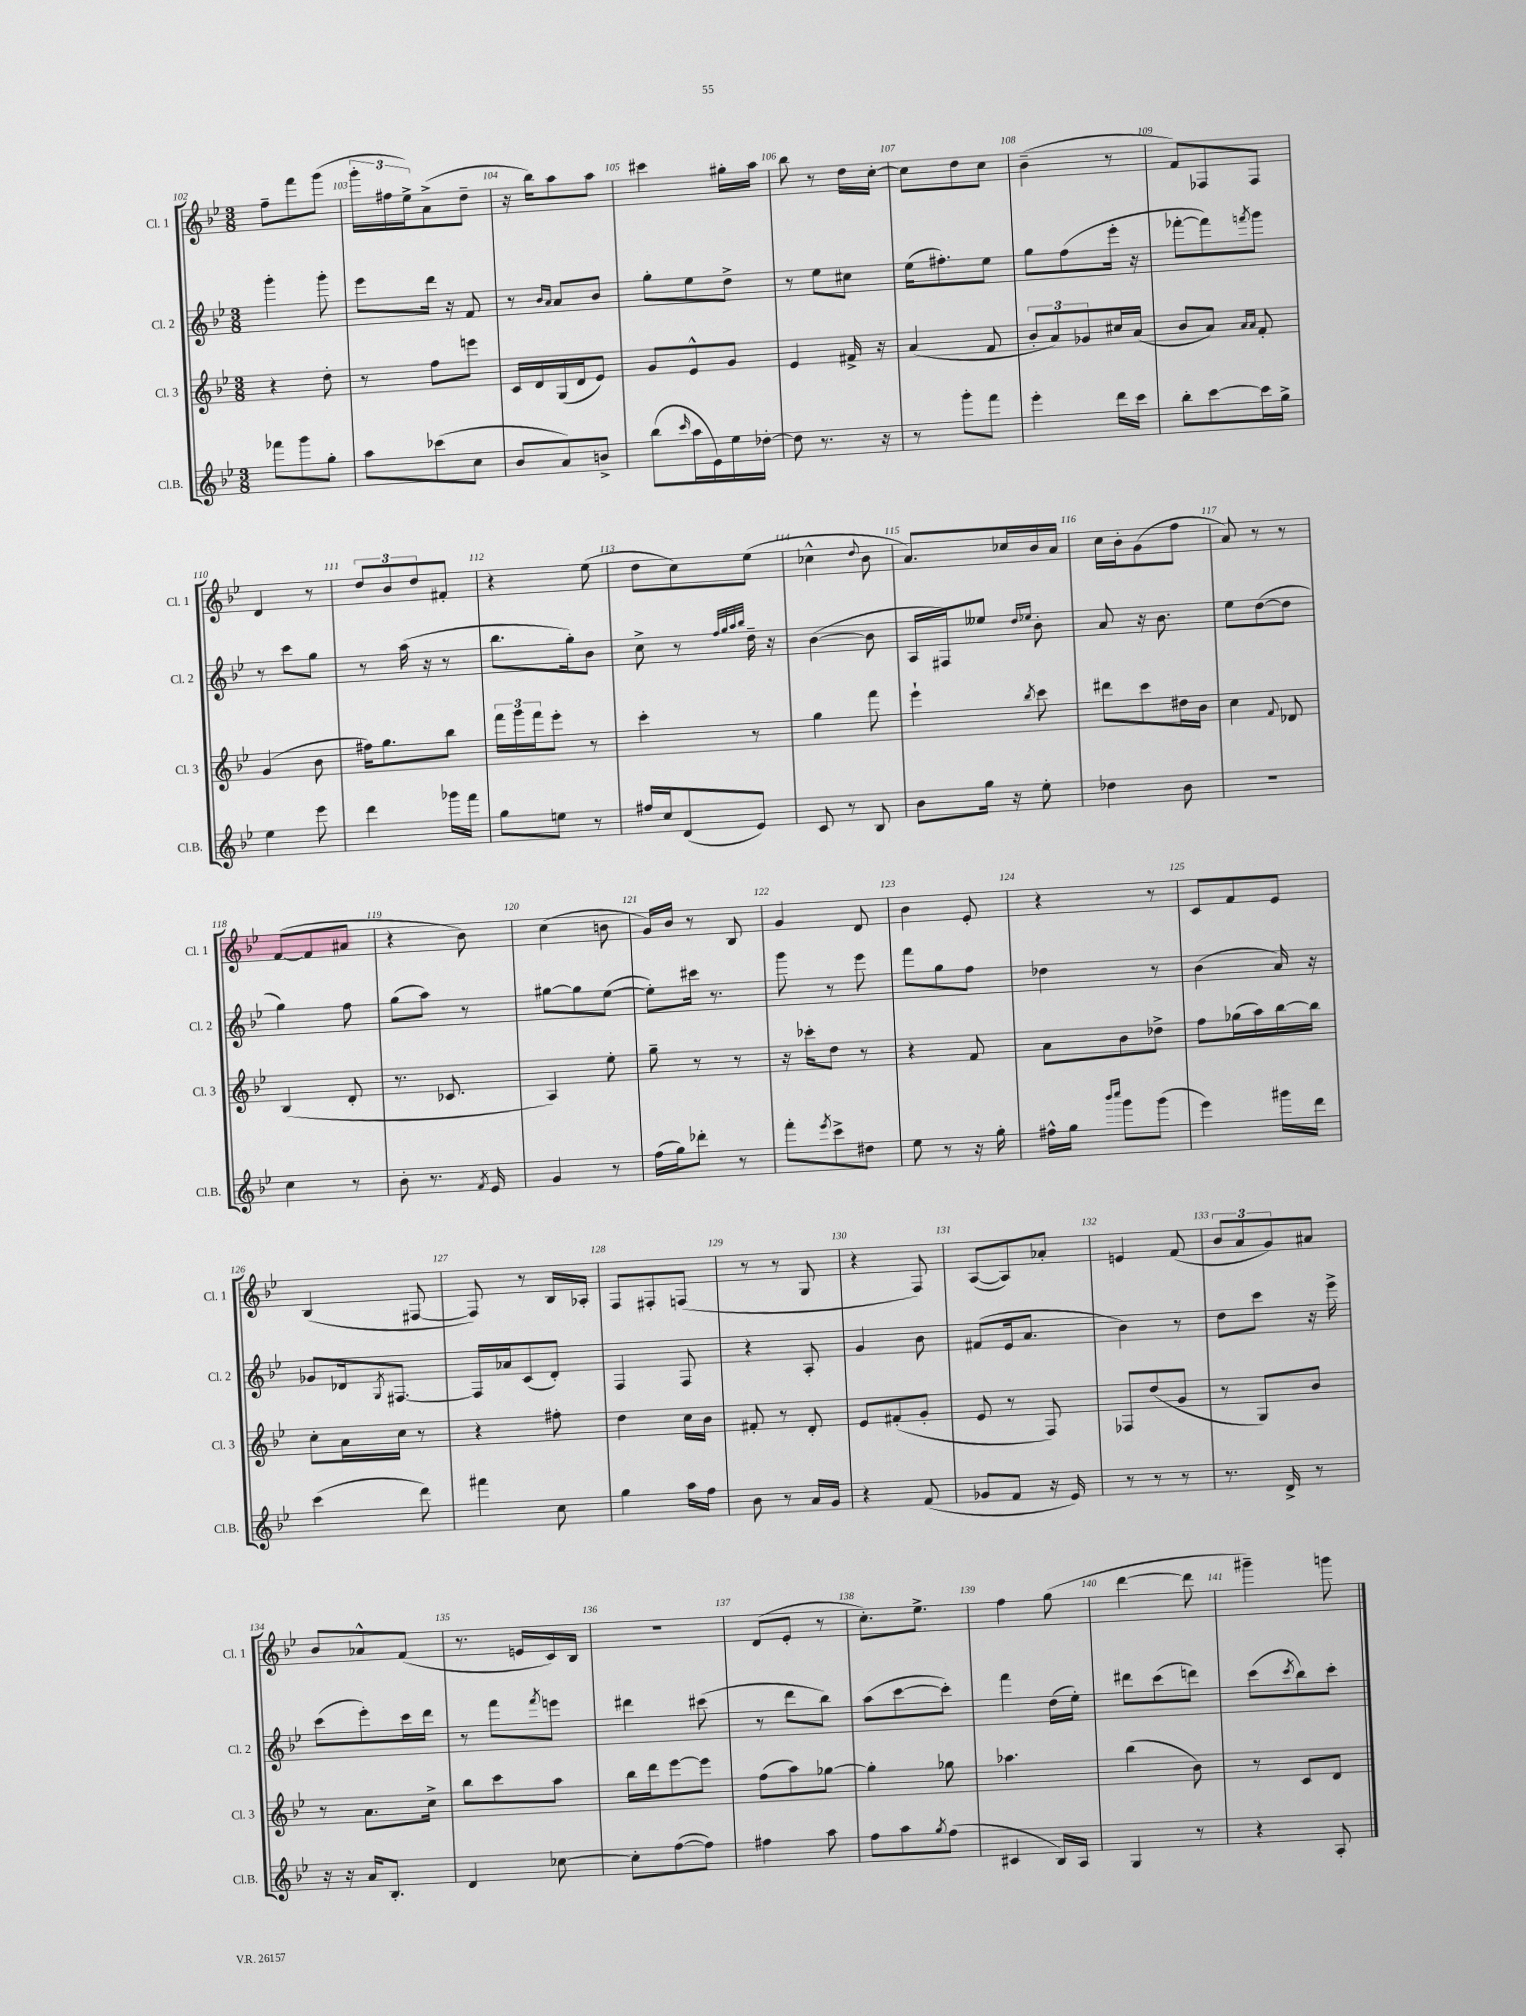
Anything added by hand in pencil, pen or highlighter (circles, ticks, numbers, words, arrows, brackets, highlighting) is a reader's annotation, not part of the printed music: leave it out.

**kern	**kern	**kern	**kern
*staff4	*staff3	*staff2	*staff1
*clefG2	*clefG2	*clefG2	*clefG2
*k[b-e-]	*k[b-e-]	*k[b-e-]	*k[b-e-]
*M3/8	*M3/8	*M3/8	*M3/8
8fff-\L	4r	4ggg'\	8ff~\L
8ggg\	.	.	8fff\
8gg'\J	8dd'\	8ggg'\	(8ggg\J
=	=	=	=
8aa\L	8r	8eee-\L	24ggg'\LL
.	.	.	24ff#\
.	.	.	24ee-^\J)
(8ccc-\	8ff\L	16ddd\Jk	(8a^\
.	.	16r	.
8cc\J	8eee\J	8f/	8dd~\J
=	=	=	=
8b-/L	16c/LL	8r	16r
.	16d/	.	16bb-\LK)
.	.	16qqb-/LL	.
.	.	16qqa/JJ	.
8a/)	(16G/	8a/L	8aa\
.	16d/J	.	.
8b^/J	8e-/J)	8b-/J	8aa\J
=	=	=	=
(8bb-\L	8g/L	8gg'\L	4ccc#\
16qqccc/	.	.	.
16aa\L	8e-^^/	8ee-\	.
16e-\)	.	.	.
16ee-\	8g/J	8dd^\J	16gg#'\LL
[16dd-'\JJ	.	.	16aa\JJ
=	=	=	=
8dd-\]	4e-/	8r	8bb-\
8.r	.	8ee-\L	8r
.	16f#^/	8cc#\J	16dd\LL
16r	16r	.	[16cc'\JJ
=	=	=	=
8r	(4a/	(16ee-\LK	8cc\]L
.	.	8.ff#'\)	.
8ggg'\L	.	.	8dd\
8fff\J	8f/	8ee-\J	8cc\J
=	=	=	=
4eee-'\	12b-'/L	8gg\L	(4b-~\
.	12a/)	.	.
.	.	(8ff\	.
.	12g-/	.	.
16ddd\LL	16cc#/L	16eee-'\Jk	8r
16ccc\JJ	(16a/JJ	16r	.
=	=	=	=
8bb-'\L	8b-/L	[8fff-'\L	8f/L)
[8ccc\	8a/J)	8fff-\])	8F-/
.	16qqa/LL	.	.
.	16qqa/JJ	8qfff/	.
16ccc\]L	8f'/	8ggg\J	8F-/J
16gg^\JJ	.	.	.
=	=	=	=
4ee-\	(4g/	8r	4d/
.	.	8ccc\L	.
8eee-\	8b-\	8gg\J	8r
=	=	=	=
4ddd\	16ff#\LK)	8r	12dd/L
.	8.gg\	.	.
.	.	.	12b-/
.	.	(16aa\	.
.	.	.	12dd/
.	.	16r	.
16ggg-\LL	8bb-\J	8r	8f#'/J
16fff\JJ	.	.	.
=	=	=	=
8gg\L	24fff\LL	8.bb-\L	4r
.	24ggg\	.	.
.	24fff\J	.	.
8ee\J	8eee-'\J	.	.
.	.	16gg'\k)	.
8r	8r	8b-\J	(8ee-\
=	=	=	=
16ff#/LL	4ccc'\	8cc^\	8dd\L
16cc/J	.	.	.
(8d/	.	8r	8cc\)
.	.	32qqff/LLL	.
.	.	32qqgg/	.
.	.	32qqaa/	.
.	.	32qqbb-/JJJ	.
8e-/J)	8r	16dd~\	(8ee-\J
.	.	16r	.
=	=	=	=
8c/	4gg\	([4b-\	4cc-^^\
8r	.	.	.
.	.	.	8qqdd/
8B-/	8fff\	8b-\]	8b-\
=	=	=	=
8b-\L	4eee-`\	16A/LL	8.a/L)
.	.	16F#/J)	.
16gg\Jk	.	8ee--/J	.
16r	.	.	16cc-/L
.	.	16qqdd/LL	.
.	8qbb-/	16qqee-/JJ	.
8ee-'\	8ccc\	8b-'\	16b-/
.	.	.	16a/JJ
=	=	=	=
4dd-\	8ddd#\L	8a/	16cc\LL
.	.	.	16b-'\J
.	8ccc\	16r	(8g\
.	.	8.b-\	.
8b-\	16dd#\L	.	8ff\J
.	16b-\JJ	.	.
=	=	=	=
4.r	4cc\	8ee-\L	8a/)
.	.	([8dd\	8r
.	8qqf/	.	.
.	8d-/	8dd\]J	8r
=	=	=	=
4cc\	(4B-/	4gg\)	([8f/L
.	.	.	8f/]
8r	8d'/	8ff\	8a#/J
=	=	=	=
8b-'\	8.r	(8gg\L	4r
8.r	.	8aa\J)	.
.	8.c-/	.	.
.	.	8r	8b-\)
8qf/	.	.	.
16e-/	.	.	.
=	=	=	=
4g/	4A/)	[8gg#\L	(4cc\
.	.	8gg#\]	.
8r	8ee-'\	([8ee-\J	8b\
=	=	=	=
(16ff\LL	8gg~\	8ee-'\]L)	16g/LL)
16gg\J)	.	.	16b-/JJ
8ddd-'\J	8r	16ccc#\Jk	8r
.	.	8.r	.
8r	8r	.	8B-/
=	=	=	=
8fff'\L	16r	8ggg\	4g/
.	16ccc-'\LK	.	.
8qeee-/	.	.	.
8ccc^\	8dd\J	8r	.
8dd#\J	8r	8eee-\	8d/
=	=	=	=
8ee-\	4r	8fff\L	4b-\
8r	.	8gg\	.
16r	8f/	8ff\J	8e-'/
16gg'\	.	.	.
=	=	=	=
16ff#^^\LL	8a\L	4dd-\	4r
16gg\JJ	.	.	.
16qqbbb-/LL	.	.	.
16qqcccc/JJ	.	.	.
8ggg\L	8b-\	.	.
(8ggg\J	8dd-^\J	8r	8r
=	=	=	=
4eee-\)	8ff\L	(4b-\	8c/L
.	(16gg-\L	.	8f/
.	16aa\)	.	.
16ggg#\LL	[16bb-\	16a/)	8e-/J
16ddd\JJ	16bb-\]JJ	16r	.
=	=	=	=
(4ccc\	8cc'\L	8g-/L	(4B-/
.	16a\L	16d-/k	.
.	.	8qG/	.
.	16cc\JJ	[8.F#/J	.
8ddd\)	8r	.	[8F#/
=	=	=	=
4fff#\	4r	16F#/]LL	8F#/])
.	.	16a-/J	.
.	.	(8c/	8r
8cc\	8ff#'\	8d'/J)	16B-/LL
.	.	.	16A-'/JJ
=	=	=	=
4gg\	4dd\	4F/	8F/L
.	.	.	8F#'/
16aa\LL	16cc\LL	8F/	(8F/J
16ff\JJ	16b-\JJ	.	.
=	=	=	=
8b-\	8f#'/	4r	8r
8r	8r	.	8r
16a/LL	8d'/	8A'/	8G/
16g/JJ	.	.	.
=	=	=	=
4r	8e-/L	4g/	4r
.	(8f#'/	.	.
(8f/	8g'/J	8b-\	8F/)
=	=	=	=
8g-/L	8e-/	(8f#/L	([8A/L
8f/J	8r	16e-/k	8A/])
.	.	8.a/J	.
16r	8F/)	.	8a-'/J
16e-/)	.	.	.
=	=	=	=
8r	8F-/L	4b-\)	4e/
8r	(8dd/	.	.
8r	8g/J	8r	(8f/
=	=	=	=
8.r	8r	8dd\L	12b-/L
.	.	.	12a/
.	8G/L)	8ccc\J	.
.	.	.	12g/)
16d^/	.	.	.
8r	8b-/J	16r	8a#/J
.	.	16eee-^\	.
=	=	=	=
16r	8r	(8ccc\L	8b-/L
16r	.	.	.
16a/LK	8.a\L	8eee-'\)	8a-^^/
8.B-'/J	.	.	.
.	.	16ccc\L	(8f/J
.	16cc^\Jk	16ddd\JJ	.
=	=	=	=
4d/	8bb-\L	8r	8.r
.	8ccc\	8fff\L	.
.	.	.	16e/LL
.	.	8qfff/	.
[8cc-\	8aa\J	8eee\J	16c/)
.	.	.	16B-/JJ
=	=	=	=
8cc-'\]L	16bb-\LL	4ddd#\	4.r
.	16ddd\J	.	.
([8ff\	[8eee-\	.	.
8ff\]J)	8eee-\]J	(8ccc#\	.
=	=	=	=
4ff#\	(8ff\L	8r	(8d/L
.	8aa\)	8ddd\L	8e-'/J
8aa\	[8gg-\J	8bb-\J)	8r
=	=	=	=
8ff\L	4gg-'\]	(8aa\L	8.cc'\L)
8aa\	.	[8ccc\	.
.	.	.	8.ee-^\J
8qgg/	.	.	.
(8ff\J	8gg-\	8ccc'\]J)	.
=	=	=	=
4c#/	4.aa-\	4fff\	4ff\
16B-/LL)	.	(16dd\LL	(8gg\
16A/JJ	.	16ee-'\JJ)	.
=	=	=	=
4G/	(4bb-\	8ddd#\L	[4ddd\
.	.	(8ccc\	.
8r	8b-\)	8ddd\J)	8ddd\]
=	=	=	=
4r	8r	(8ccc\L	4ggg#~\)
.	.	8qccc/	.
.	8c/L	8bb-\)	.
8A'/	8d/J	8ccc'\J	8ggg\
==	==	==	==
*-	*-	*-	*-
